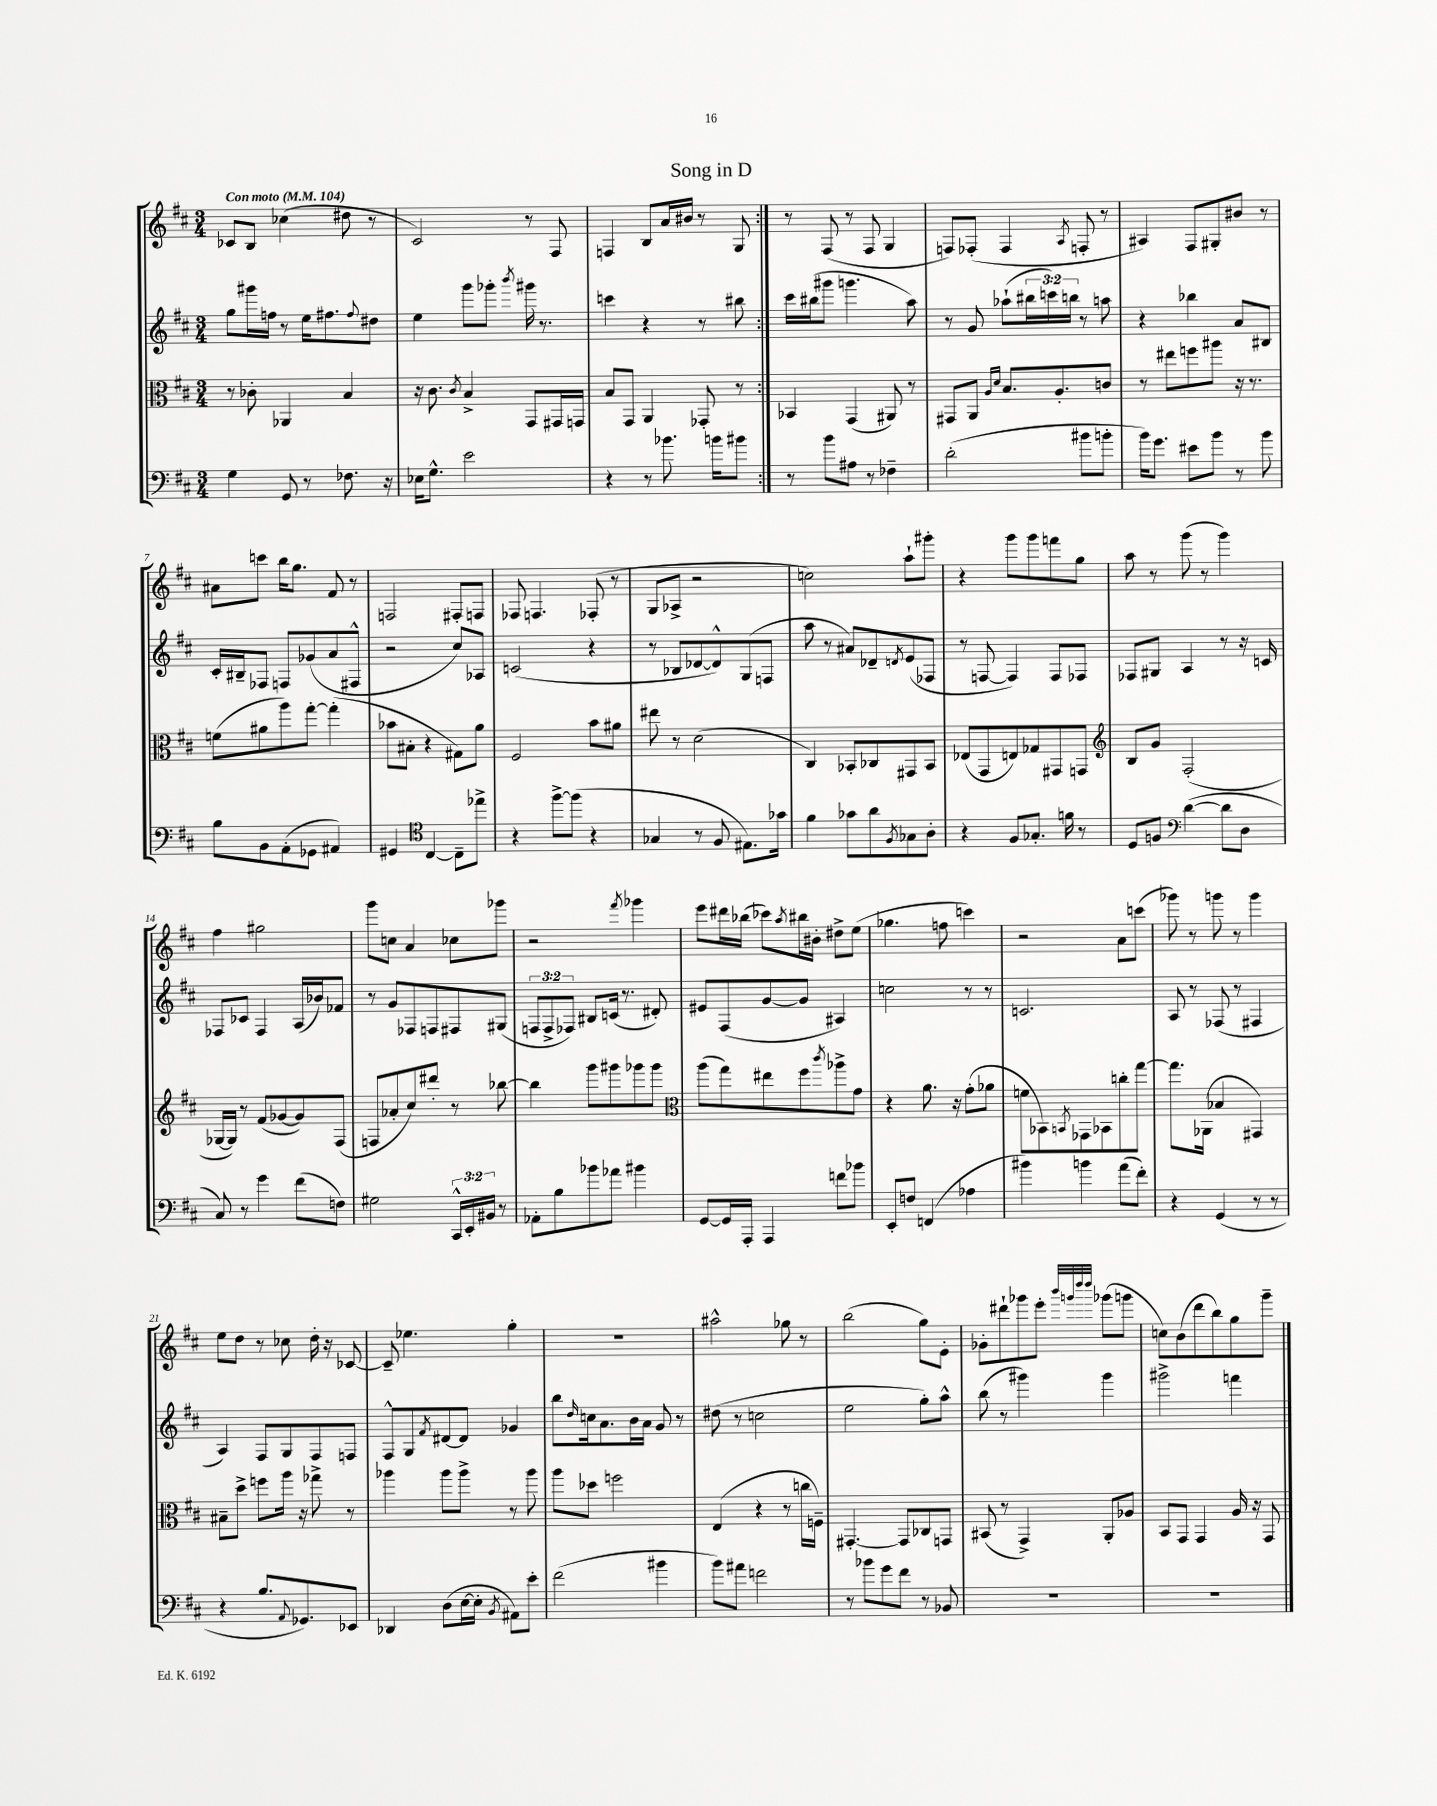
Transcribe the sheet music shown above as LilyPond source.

\header { title = "Song in D" }
<<
\new StaffGroup <<
\new Staff = "s0" {
    \clef treble \key d \major \numericTimeSignature \time 3/4 \tempo "Con moto" 4 = 104
    \repeat volta 2 { ces'8 b8 ces''4( dis''8 r8 |
    cis'2) r8 fis8 |
    f4 b8 a'16 bis'16 r8 g8 | }
    r8 fis8( r8 fis8 g4 |
    f8) fes8-.( fes4 \acciaccatura { a8 } f8-. r8 |
    ais4) fis8 gis8-. bis'8 r8 |
    ais'8 c'''8 b''16 g''8. fis'8 r8 |
    f2 fis8-. f8 |
    fes8 f4. fes8-.( r8 |
    g8 aes8-> r2 |
    c''2) a''8-! gis'''8-. |
    r4 g'''8 g'''8 f'''8 g''8 |
    a''8 r8 g'''8( r8 g'''4) |
    fis''4 gis''2 |
    g'''8 c''8 a'4 ces''8 ges'''8 |
    r2 \acciaccatura { fis'''8 } ges'''4 |
    e'''8 dis'''16 bes''16( ces'''8) \acciaccatura { a''8 } bis''16 bis'16-. dis''8-> e''8( |
    ges''4. f''8 c'''4) |
    r2 a'8 c'''8( |
    ges'''8) r8 g'''8 r8 g'''4 |
    e''8 d''8 r8 ces''8 d''16-. r16 ces'8~ |
    ces'8-- ees''4. g''4-. |
    R2. |
    ais''2-^ ges''8 r8 |
    b''2( g''8) e'8-. |
    ges'8-. dis'''8-! ges'''8 e'''8-. \grace { b'''32 g'''32 d''''32 d''''32 } ges'''8( g'''8 |
    c''8) b'8( d'''8 b''8) g''8 g'''8-- \bar "|." |
}
\new Staff = "s1" {
    \clef treble \key d \major \numericTimeSignature \time 3/4 \override Staff.TupletNumber.text = #tuplet-number::calc-fraction-text
    \repeat volta 2 { g''8 gis'''16 f''16 r8 e''16 fis''8. \appoggiatura { fis''8 } dis''8 |
    e''4 g'''8 ges'''8-. \acciaccatura { b'''8 } gis'''16 r8. |
    c'''4 r4 r8 bis''8 | }
    cis'''16 bis''16( gis'''8 g'''4. a''8) |
    r8 g'8 aes''8-!( \tuplet 3/2 { bis''16 c'''16) b''16 } r8 a''8 |
    r4 bes''4 a'8 bis8 |
    cis'16-. bis16-- fes8 f8 ges'8( a'8 fis8-^ |
    r2 cis''8) aes8 |
    c'2( r4 |
    r8 bes8 des'8~ des'8-^) g8( f8 |
    a''8 r8 ais'8) des'8-- \acciaccatura { d'8 } e'8( fes8 |
    r8 f8~ f4) f8 fes8 |
    fes8 gis8 a4 r8 r16 c'16 |
    fes8 ces'8 fes4 a16( bes'16) fes'8 |
    r8 g'8 fes8 f8 fis8 gis8( |
    \tuplet 3/2 { f8 f8-> fes8) } bis8 c'16( r8. dis'8-.) |
    eis'8 fis8( g'8~ g'8 ais4) |
    c''2 r8 r8 |
    c'2. |
    a8 r8 fes8( r8 fis4 |
    a4) fis8 g8 fis8 f8 |
    fis8-^ g8 \acciaccatura { fis'8 } dis'8~ dis'8 ges'4 |
    b''8 \grace { d''16 } c''16 a'8. b'16 a'16 g'8 r8 |
    dis''8( r8 c''2 |
    e''2 g''8-.) a''8-^ |
    b''8( r8 gis'''4) gis'''4 |
    gis'''2-> f'''4 \bar "|." |
}
\new Staff = "s2" {
    \clef alto \key d \major \numericTimeSignature \time 3/4
    \repeat volta 2 { r8 ces'8-. aes,4 b4 |
    r16 cis'8. \acciaccatura { cis'8 } b4-> g,8 gis,16 g,16 |
    b8 g,8 a,4 ges,8-. r8 | }
    bes,4 g,4( ais,8) r8 |
    gis,8 a,8 \grace { a16 d'16 } b8. a8.-. c'8 |
    r8 eis''8 f''8 ais''8 r16 r8. |
    f'8( ais'8 a''8) g''8~-. g''4-.( |
    bes'8 bis8-. r4 gis8) a'8 |
    fis2 b'8 ais'8 |
    eis''8 r8 d'2( |
    cis4) bes,8-. ces8 gis,8 bes,8 |
    ees8( g,8 e8) ges8 gis,8 g,8 |
    \clef treble b8 g'8 fis2-.( |
    ges16~ ges16) r8 fis'8( ges'8~ ges'8) fis8( |
    f8 aes'8-. cis''8) dis'''8-. r8 bes''8~ |
    bes''4 g'''8 gis'''8 ges'''8 ges'''8 |
    \clef alto a''8( g''8) eis''8 fis''8 \acciaccatura { cis'''8 } aes''8-> g'8 |
    r4 a'8. r16 g'8-.( aes'8 |
    f'8 bes,8) \acciaccatura { b,8 } ges,8 bes,8 c''8-. g''8~ |
    g''8. aes,16( bes4 gis,4) |
    bis8-- d''8-> f''8 a''16 r16 ges''8-> r8 |
    aes''4 aes''8 aes''8-> r8 aes''8 |
    a''8 des''8 f''2 |
    e4( r4 r8 c''16 f16--) |
    gis,4.~-. gis,8 ces8 g,8 |
    bis,8( r8 g,4->) a,8-. aes8 |
    b,8 g,8 g,4 a16 r16 g,8 \bar "|." |
}
\new Staff = "s3" {
    \clef bass \key d \major \numericTimeSignature \time 3/4 \override Staff.TupletNumber.text = #tuplet-number::calc-fraction-text
    \repeat volta 2 { g4 g,8 r8 fes8. r16 |
    ees16 g8.-^ e'2 |
    r4 r8 bes'8. b'16 bis'8 | }
    r8 b'8 ais8 r8 fes4-- |
    d'2-.( bis'8 b'8-. |
    b'16) g'8. eis'8 b'8 r8 b'8 |
    b8 b,8 a,8-.( ges,8 ais,4) |
    gis,4 \clef tenor cis4~ cis8-- ees''8-> |
    r4 fis''8~-> fis''8( r4 |
    ges4 r8 fis8 eis8.) ges'16 |
    fis'4 ges'8 a'8 \acciaccatura { fis8 } ges8 a8-. |
    r4 fis8 ges8.-. f'16 r8 |
    d8 f8 \clef bass d'4~( d'8 d8 |
    cis8) r8 g'4 fis'8( f8) |
    gis2 \tuplet 3/2 { cis,16-^ e,16-. bis,16 } r8 |
    aes,8-. b8 bes'8 aes'8 bis'4 |
    g,8~ g,16 a,,16-. a,,4 f'8 bes'8 |
    e,8-. f8 f,4( aes4 |
    bis'4) b'4 a'8( fis'8-.) |
    r4 g,4( r8 r8 |
    r4 b8. \appoggiatura { a,8 } ges,8.) ees,8 |
    des,4 d8( e16~ e16-. \acciaccatura { b,8 } ais,8) e'8-. |
    fis'2( bis'4 |
    b'8) ais'8 f'2 |
    r8 bes'8 g'8 fis'8 r8 bes,8 |
    R2. |
    R2. \bar "|." |
}
>>
>>
